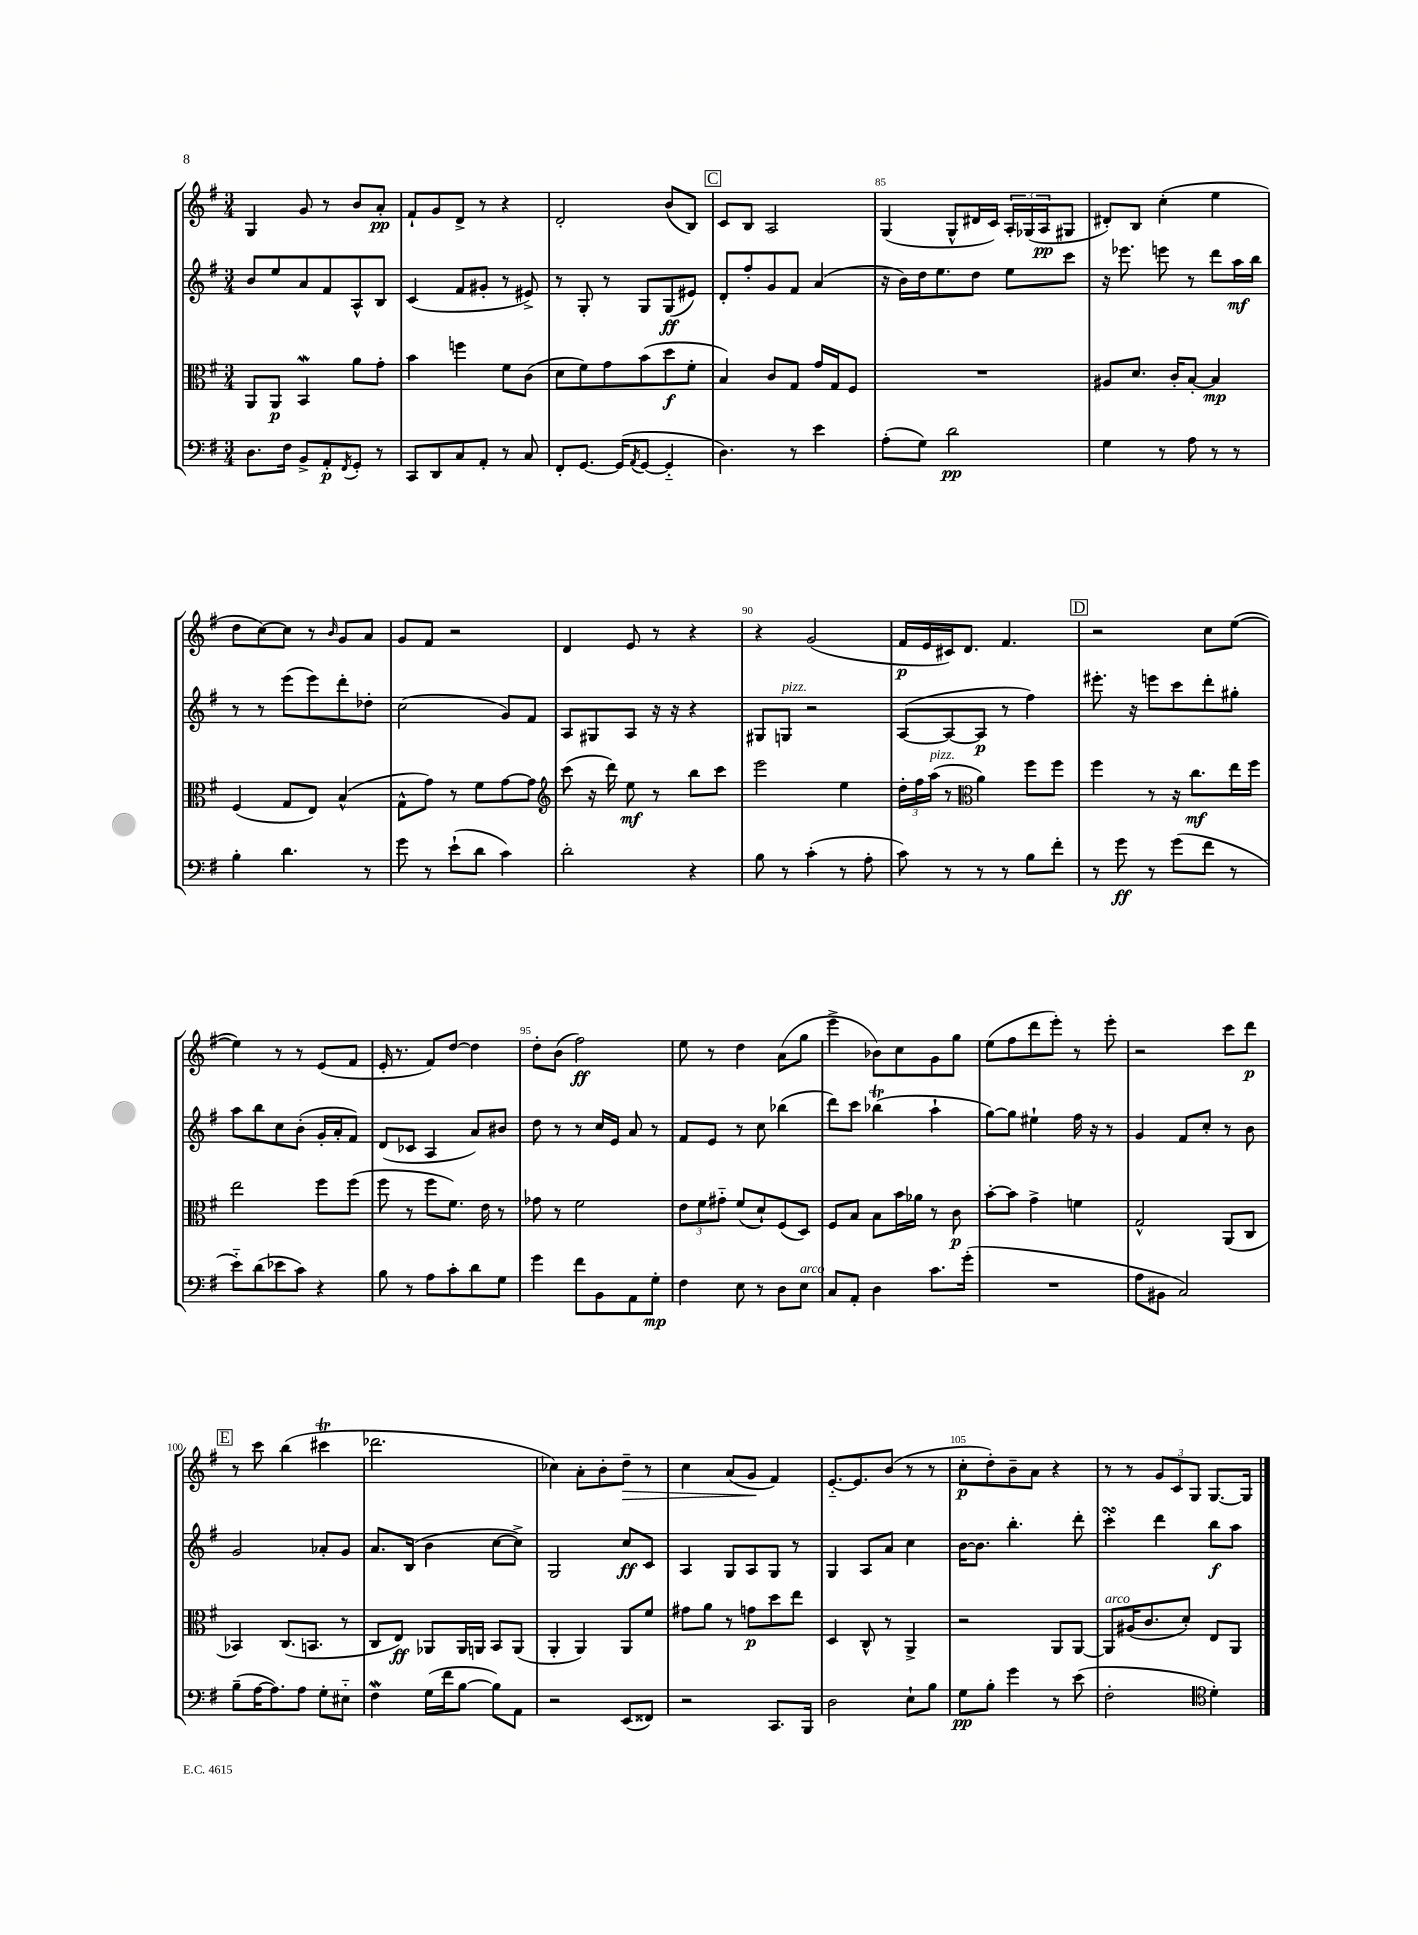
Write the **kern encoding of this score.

**kern	**kern	**kern	**kern
*staff4	*staff3	*staff2	*staff1
*clefF4	*clefC3	*clefG2	*clefG2
*k[f#]	*k[f#]	*k[f#]	*k[f#]
*M3/4	*M3/4	*M3/4	*M3/4
8.D	8AA	8b	4G
.	8AA	8ee	.
16F#	.	.	.
8BB^	4BB	8a	8g
8AA'	.	8f#	8r
8qFF#	.	.	.
8GG'	8a	8A^^	8b
8r	8g'	8B	8a'
=	=	=	=
8CC	4b	(4c	8f#`
8DD	.	.	8g
8C	4ff	8f#	8d^
8AA'	.	8g#'	8r
8r	8f#	8r	4r
8C	(8c	8e#^)	.
=	=	=	=
8FF#'	8d	8r	2d'
[8.GG	8f#)	8G'	.
.	8g	8r	.
(16GG]	.	.	.
8qAA	.	.	.
[8GG	(8b	8G	.
4GG'~]	8dd	(8G	(8b
.	8f#'	8e#)	8B)
=	=	=	=
4.D)	4B)	8d'	8c
.	.	8ff#'	8B
.	8c	8g	2A
8r	8G	8f#	.
4e	16g	(4a	.
.	16G	.	.
.	8F#	.	.
=	=	=	=
(8A'	2.r	16r	(4G
.	.	16b)	.
8G)	.	16dd	.
.	.	8.ee	.
2d	.	.	8G^^
.	.	8dd	16d#
.	.	.	16c)
.	.	8ee	24A'
.	.	.	(24G-
.	.	.	24A
.	.	8ccc	8G#
=	=	=	=
4G	8A#	16r	8d#')
.	.	8.eee-	.
.	8.d	.	8B
8r	.	8eee	(4cc'
.	16c'	.	.
8A	[8B'	8r	.
8r	4B]	8ddd	4ee
8r	.	16aa	.
.	.	16bb	.
=	=	=	=
4B'	(4F#	8r	8dd
.	.	8r	[8cc)
4.d	8G	(8eee	8cc]
.	8E)	8eee)	8r
.	.	.	16qqb
.	(4B^^	8ddd'	8g
8r	.	8dd-'	8a
=	=	=	=
8g	8G^^	(2cc	8g
8r	8g)	.	8f#
(8e`	8r	.	2r
8d	8f#	.	.
4c)	[8g	8g)	.
.	8g]	8f#	.
=	=	=	=
*	*clefG2	*	*
2d'	(8ccc	8A	4d
.	16r	8G#	.
.	16ddd)	.	.
.	8ee	8A	8e
.	8r	16r	8r
.	.	16r	.
4r	8bb	4r	4r
.	8ccc	.	.
=	=	=	=
8B	2eee	8G#	4r
8r	.	8G	.
(4c'	.	2r	(2g
8r	4ee	.	.
8A'	.	.	.
=	=	=	=
8c)	24dd'	([8A	16f#
.	24ff#	.	.
.	.	.	16e
.	(24aa	.	.
8r	8r	8A_	16c#)
.	.	.	8.d
*	*clefC3	*	*
8r	4a)	8A]	.
8r	.	8r	4.f#
8B	8ff#	4ff#)	.
8f#'	8ff#	.	.
=	=	=	=
8r	4ff#	8.eee#'	2r
8g	.	.	.
.	.	16r	.
8r	8r	8eee	.
(8g	16r	8ccc	.
.	8.cc	.	.
8f#	.	8ddd'	8cc
8r	16ee	8gg#'	([8ee
.	16ff#	.	.
=	=	=	=
8e'~)	2ee	8aa	4ee])
(8d	.	8bb	.
8e-	.	8cc	8r
8c)	.	(8b'	8r
4r	8ff#	16g'	(8e
.	.	16a'	.
.	(8ff#	8f#)	8f#
=	=	=	=
8B	8ff#	(8d	16e'
.	.	.	8.r
8r	8r	8c-	.
8A	8ff#	4A	8f#)
8c'	8.f#)	.	[8dd
8d	.	8a)	4dd]
.	16e	.	.
8G	8r	8b#	.
=	=	=	=
4g	8g-	8dd	8dd'
.	8r	8r	(8b
8f#	2f#	8r	2ff#)
8BB	.	16cc	.
.	.	16e	.
8AA	.	8a	.
8G'	.	8r	.
=	=	=	=
4F#	12e	8f#	8ee
.	12f#	.	.
.	.	8e	8r
.	12g#'~	.	.
8E	(8f#	8r	4dd
8r	8d`)	8cc	.
8D	(8F#	(4bb-	(8a
8E	8D)	.	8gg
=	=	=	=
8C	8F#	8ddd)	4eee^
8AA'	8B	8ccc	.
4D	8B	(4bb-	8b-)
.	16b	.	8cc
.	16a-	.	.
8.c	8r	4aa`	8g
.	8c	.	8gg
(16g'	.	.	.
=	=	=	=
2.r	[8b'	[8gg)	(8ee
.	8b]	8gg]	8ff#
.	4g^	4ee#`	8ddd
.	.	.	8eee')
.	4f	16ff#	8r
.	.	16r	.
.	.	8r	8eee'
=	=	=	=
8A	2G^^	4g	2r
8BB#	.	.	.
2C)	.	8f#	.
.	.	8cc'	.
.	(8AA	8r	8ccc
.	8C	8b	8ddd
=	=	=	=
(8B~	4BB-)	2g	8r
[16A	.	.	8ccc
8.A])	.	.	.
.	(8.C	.	(4bb
8A	.	.	.
.	8.BB	.	.
8G'	.	8a-'	4ccc#
8E#'~	8r	8g	.
=	=	=	=
4F#	8C	8.a	2.ddd-
.	8E)	.	.
.	.	(16B	.
(16G	8AA-	4b	.
16f#	.	.	.
[8B	16AA-	.	.
.	16AA	.	.
8B])	8BB	[8cc	.
8AA	(8AA	8cc^])	.
=	=	=	=
2r	4AA'	2G	4cc-)
.	4AA)	.	8a'
.	.	.	8b'
(8EE	8AA	8cc	8dd~
8FF##)	8f#	8c	8r
=	=	=	=
2r	8g#	4A	4cc
.	8a	.	.
.	8r	8G	(8a
.	8g	8A	8g
8.CC	8dd	8G	4f#)
.	8ee	8r	.
16BBB	.	.	.
=	=	=	=
2D	4D	4G	[8.e'~
.	.	.	8.e]
.	8C^^	8A	.
.	8r	8a	(8b
8E`	4AA^	4cc	8r
8B	.	.	8r
=	=	=	=
8G	2r	[16b	8cc'
.	.	8.b]	.
8B'	.	.	8dd')
4g	.	4.bb'	8b~
.	.	.	8a
8r	8AA	.	4r
(8e	[8AA	8ddd'	.
=	=	=	=
2F#'	8AA]	4ccc'	8r
.	(16A#	.	8r
.	8.c	.	.
.	.	4ddd	12g
.	.	.	12c
.	8d')	.	.
.	.	.	12G
*clefC4	*	*	*
4d')	8E	8bb	[8.G
.	8AA	8aa	.
.	.	.	16G]
==	==	==	==
*-	*-	*-	*-
